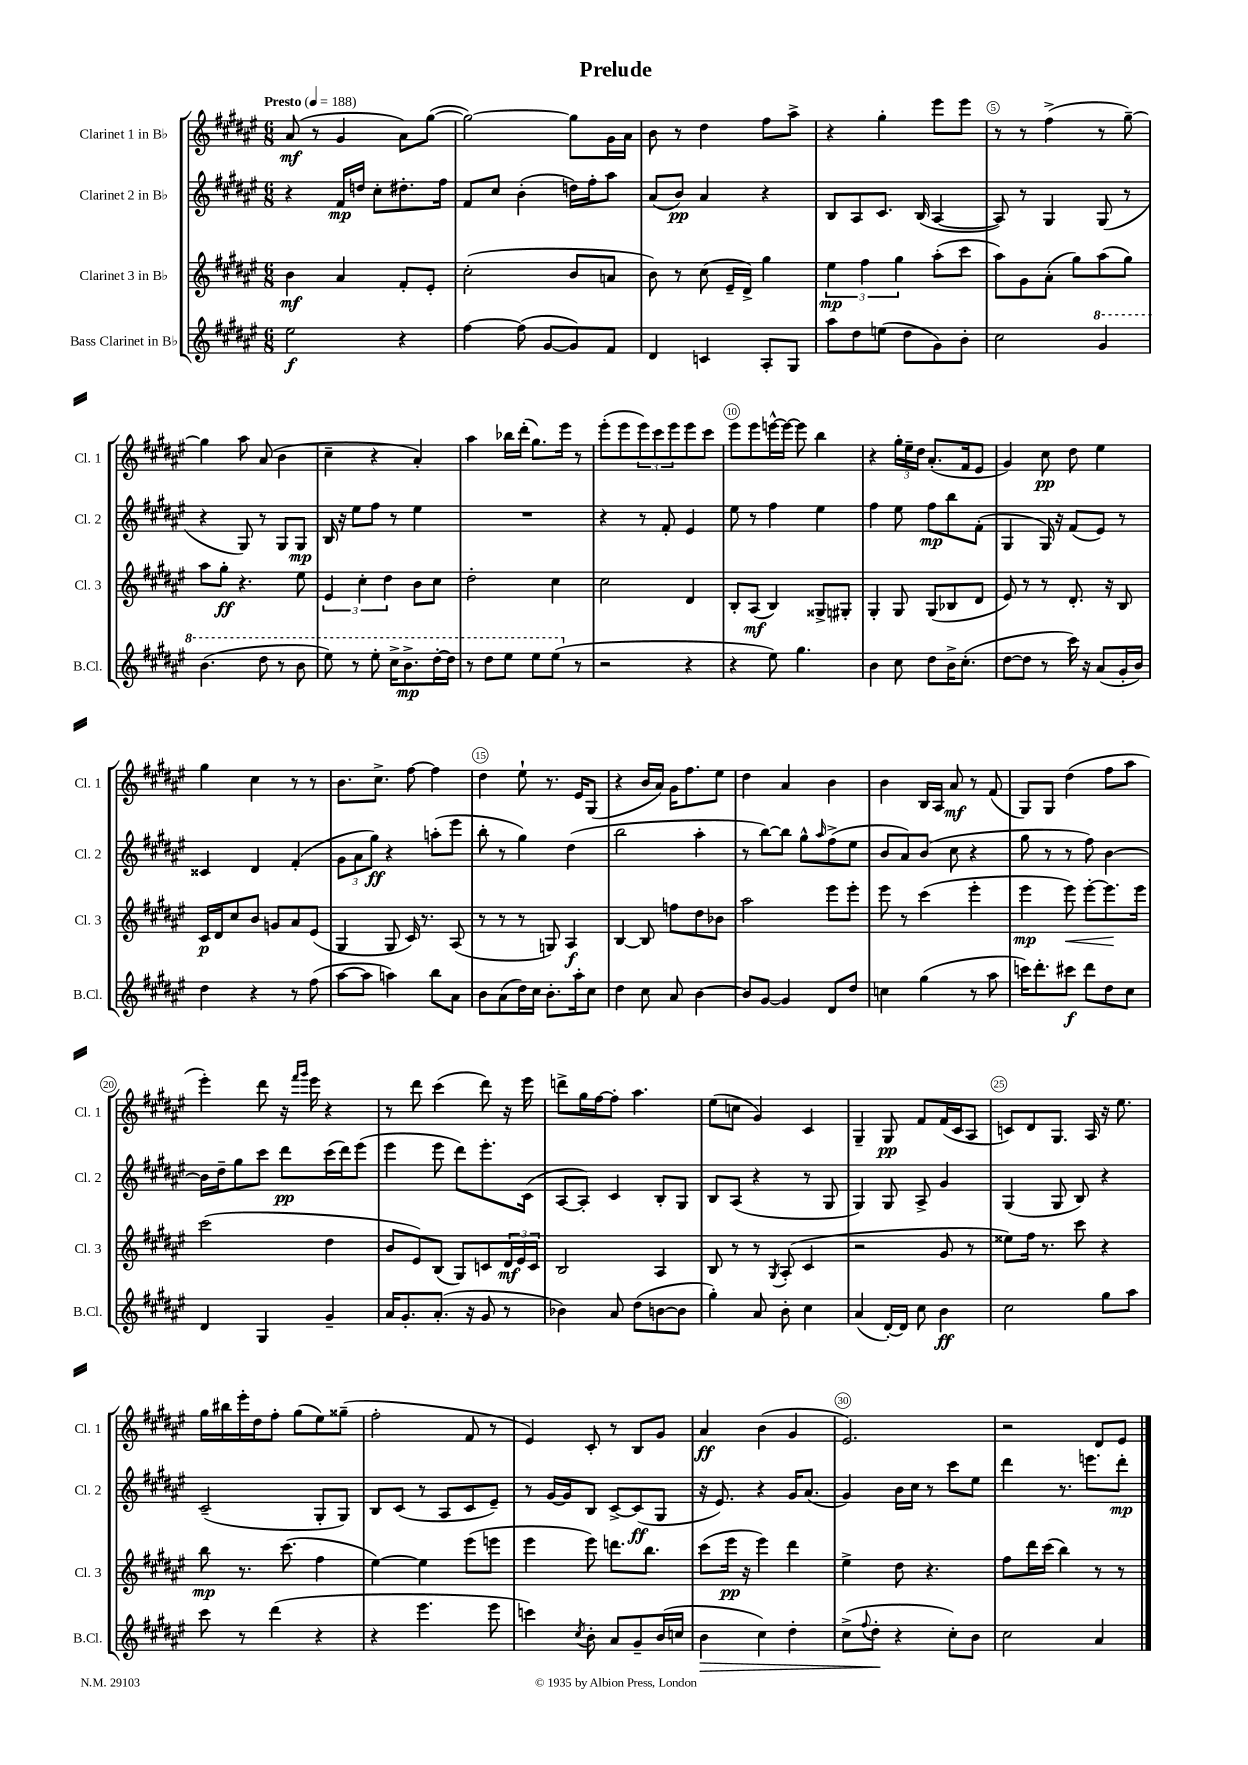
\header { title = "Prelude" }
<<
\new StaffGroup <<
\new Staff = "s0" \with { instrumentName = "Clarinet 1 in Bb" shortInstrumentName = "Cl. 1" } {
    \clef treble \key fis \major \numericTimeSignature \time 6/8 \tempo "Presto" 4 = 188
    ais'8\mf( r8 gis'4 ais'8) gis''8~( |
    gis''2~) gis''8 gis'16 ais'16 |
    b'8 r8 dis''4 fis''8 ais''8-> |
    r4 gis''4-. eis'''8 eis'''8 |
    r8 r8 fis''4->( r8 gis''8~--) |
    gis''4 ais''8 ais'8( b'4 |
    cis''4-- r4 ais'4-.) |
    ais''4 bes''16 dis'''16-.( gis''8.) eis'''16 r8 |
    eis'''8-.( eis'''8 \tuplet 3/2 { eis'''8) cis'''8 eis'''8 } eis'''8 cis'''8 |
    eis'''8 eis'''8 e'''16~-^ e'''16~ e'''8 b''4 |
    r4 \tuplet 3/2 { gis''16-. eis''16-- dis''16 } ais'8.-.( fis'16 eis'8 |
    gis'4) cis''8\pp dis''8 eis''4 |
    gis''4 cis''4 r8 r8 |
    b'8. cis''8.-> fis''8~ fis''4 |
    dis''4 eis''8-! r8. eis'16 gis8( |
    r4 b'16 ais'16) gis'16 fis''8. eis''8 |
    dis''4 ais'4 b'4 |
    b'4 b16 ais16 ais'8\mf r8 fis'8( |
    gis8) gis8 dis''4( fis''8 ais''8 |
    eis'''4-.) dis'''8 r16 \grace { fis'''16 gis'''16 } eis'''16 r4 |
    r8 dis'''8 cis'''4( dis'''8) r16 eis'''16 |
    d'''8-> gis''16 fis''16~ fis''8-. ais''4. |
    eis''8( c''8 gis'4) cis'4 |
    gis4-- gis8\pp fis'8 fis'16( cis'16 ais8 |
    c'8) dis'8 gis8. ais16 r16 eis''8. |
    gis''16 bis''16 eis'''16-. dis''16 fis''8-. gis''8( eis''8) gisis''8--( |
    fis''2-. fis'8 r8 |
    eis'4) cis'8-. r8 b8 gis'8 |
    ais'4\ff b'4( gis'4 |
    eis'2.) |
    r2 dis'8 eis'8 \bar "|." |
}
\new Staff = "s1" \with { instrumentName = "Clarinet 2 in Bb" shortInstrumentName = "Cl. 2" } {
    \clef treble \key fis \major \numericTimeSignature \time 6/8
    r4 fis'16\mp d''16 cis''8-. dis''8.-. fis''16 |
    fis'8 cis''8 b'4-.( d''16) fis''16-. ais''8 |
    ais'8( b'8\pp) ais'4 r4 |
    b8 ais8 cis'8. b16( ais4~ |
    ais8) r8 gis4 gis8( r8 |
    r4 gis8) r8 gis8 gis8\mp |
    b16 r16 eis''8 fis''8 r8 eis''4 |
    R2. |
    r4 r8 fis'8-. eis'4 |
    eis''8 r8 fis''4 eis''4 |
    fis''4 eis''8 fis''8\mp b''8 fis'8-.( |
    gis4 gis16) r16 fis'8( eis'8) r8 |
    cisis'4 dis'4 fis'4-.( |
    \tuplet 3/2 { gis'8 ais'8 gis''8\ff) } r4 a''8-.( eis'''8 |
    b''8-. r8 gis''4) dis''4( |
    b''2 ais''4-. |
    r8 b''8~) b''8 gis''8-^ \grace { ais''16 } fis''8->( eis''8 |
    b'8 ais'8) b'8( cis''8 r4 |
    gis''8 r8 r8 fis''8) b'4~ |
    b'16 dis''16-- gis''8 cis'''8 dis'''8\pp cis'''16( dis'''16) eis'''8( |
    eis'''4 eis'''8 dis'''8) eis'''8.-. cis'16( |
    ais8~ ais8-.) cis'4 b8-. gis8 |
    b8 ais8( r4 r8 gis8 |
    gis4) gis8 ais8-> gis'4 |
    gis4( gis8 b8) r4 |
    cis'2--( gis8-. gis8) |
    b8 cis'8( r8 ais8 cis'8 eis'8--) |
    r8 gis'16~ gis'16 b8 cis'8~-> cis'8\ff( gis8 |
    r16 eis'8.) r4 gis'16 ais'8.( |
    gis'4) b'16 cis''16 r8 cis'''8 eis''8 |
    dis'''4 r8. e'''8. dis'''8-.\mp \bar "|." |
}
\new Staff = "s2" \with { instrumentName = "Clarinet 3 in Bb" shortInstrumentName = "Cl. 3" } {
    \clef treble \key fis \major \numericTimeSignature \time 6/8
    b'4\mf ais'4 fis'8-. eis'8-. |
    cis''2-.( b'8 a'8 |
    b'8) r8 cis''8( eis'16-- dis'16->) gis''4 |
    \tuplet 3/2 { eis''4\mp fis''4 gis''4 } ais''8-.( cis'''8 |
    ais''8) gis'8 ais'8-.( gis''8) ais''8( gis''8) |
    ais''8 gis''8-.\ff r4. eis''8 |
    \tuplet 3/2 { eis'4 cis''4-. dis''4 } b'8 cis''8 |
    dis''2-. cis''4 |
    cis''2 dis'4 |
    b8-. ais8\mf( b4) gisis8-> gis8-. |
    gis4-. gis8 gis8( bes8 dis'8 |
    eis'8) r8 r8 dis'8.-. r16 b8 |
    cis'16\p dis'16 cis''8 b'8 g'8 ais'8 eis'8( |
    gis4 gis8 cis'16) r8. ais8( |
    r8 r8 r8 g8) ais4\f |
    b4~ b8 f''8 dis''8 bes'8 |
    ais''2 eis'''8 eis'''8-. |
    eis'''8 r8 cis'''4( eis'''4-. |
    eis'''4\mp eis'''8\<) eis'''8~-. eis'''8.\! eis'''16 |
    cis'''2( dis''4 |
    b'8 eis'8) b8( gis8) c'8 \tuplet 3/2 { dis'16\mf eis'16 c'16 } |
    b2 ais4 |
    b8 r8 r8 \acciaccatura { gis8 } ais8-.( cis'4 |
    r2 gis'8 r8 |
    eisis''8) fis''16 r8. cis'''8 r4 |
    b''8\mp r8. cis'''8.( fis''4 |
    eis''4~) eis''4 eis'''8( e'''8 |
    eis'''4 eis'''8) d'''8. b''8. |
    cis'''8( eis'''16\pp r16 eis'''4) dis'''4 |
    eis''4-> dis''8 r4. |
    fis''8 dis'''16 cis'''16( b''4) r8 r8 \bar "|." |
}
\new Staff = "s3" \with { instrumentName = "Bass Clarinet in Bb" shortInstrumentName = "B.Cl." } {
    \clef treble \key fis \major \numericTimeSignature \time 6/8
    eis''2\f r4 |
    fis''4~ fis''8( gis'8~ gis'8) fis'8 |
    dis'4 c'4 ais8-. gis8 |
    ais''8 dis''8 e''8( dis''8 gis'8) b'8-. |
    cis''2 \ottava #1 gis''4 |
    b''4.( dis'''8 r8 b''8 |
    eis'''8) r8 eis'''8-. cis'''16-> b''8.->\mp dis'''16~-. dis'''16 |
    r8 dis'''8 eis'''8 eis'''8 eis'''8( \ottava #0 r8 |
    r2 r4 |
    r4 eis''8) gis''4. |
    b'4 cis''8 dis''8 b'16-> cis''8.-.( |
    dis''8~ dis''8 r8 cis'''16) r16 ais'8( gis'16-. b'16) |
    dis''4 r4 r8 fis''8( |
    ais''8~ ais''8 a''4) b''8 ais'8 |
    b'8 ais'8( dis''16) cis''16 b'8.-. ais''16-. cis''8 |
    dis''4 cis''8 ais'8 b'4~ |
    b'8 gis'8~ gis'4 dis'8 dis''8 |
    c''4 gis''4( r8 ais''8 |
    c'''16) dis'''8.-. cis'''8\f dis'''8 dis''8 cis''8 |
    dis'4 gis4 gis'4-- |
    ais'16 gis'8.-. ais'8.-.( r16 gis'8 r8 |
    bes'4) ais'8 dis''8( b'8~ b'8 |
    gis''4-.) ais'8 b'8-. cis''4 |
    ais'4( dis'16~-.) dis'16 cis''8 b'4\ff |
    cis''2 gis''8 ais''8 |
    cis'''8 r8 dis'''4( r4 |
    r4 eis'''4. eis'''8 |
    c'''4) \acciaccatura { cis''8 } b'8-. ais'8 gis'8-- b'16( c''16 |
    b'4\> cis''4) dis''4-. |
    cis''8->( \appoggiatura { fis''8 } dis''8-.\! r4 cis''8-.) b'8 |
    cis''2 ais'4 \bar "|." |
}
>>
>>
\layout { \context { \Score \override BarNumber.break-visibility = ##(#f #t #t) barNumberVisibility = #(every-nth-bar-number-visible 5) \override BarNumber.stencil = #(make-stencil-circler 0.1 0.3 ly:text-interface::print) } }
